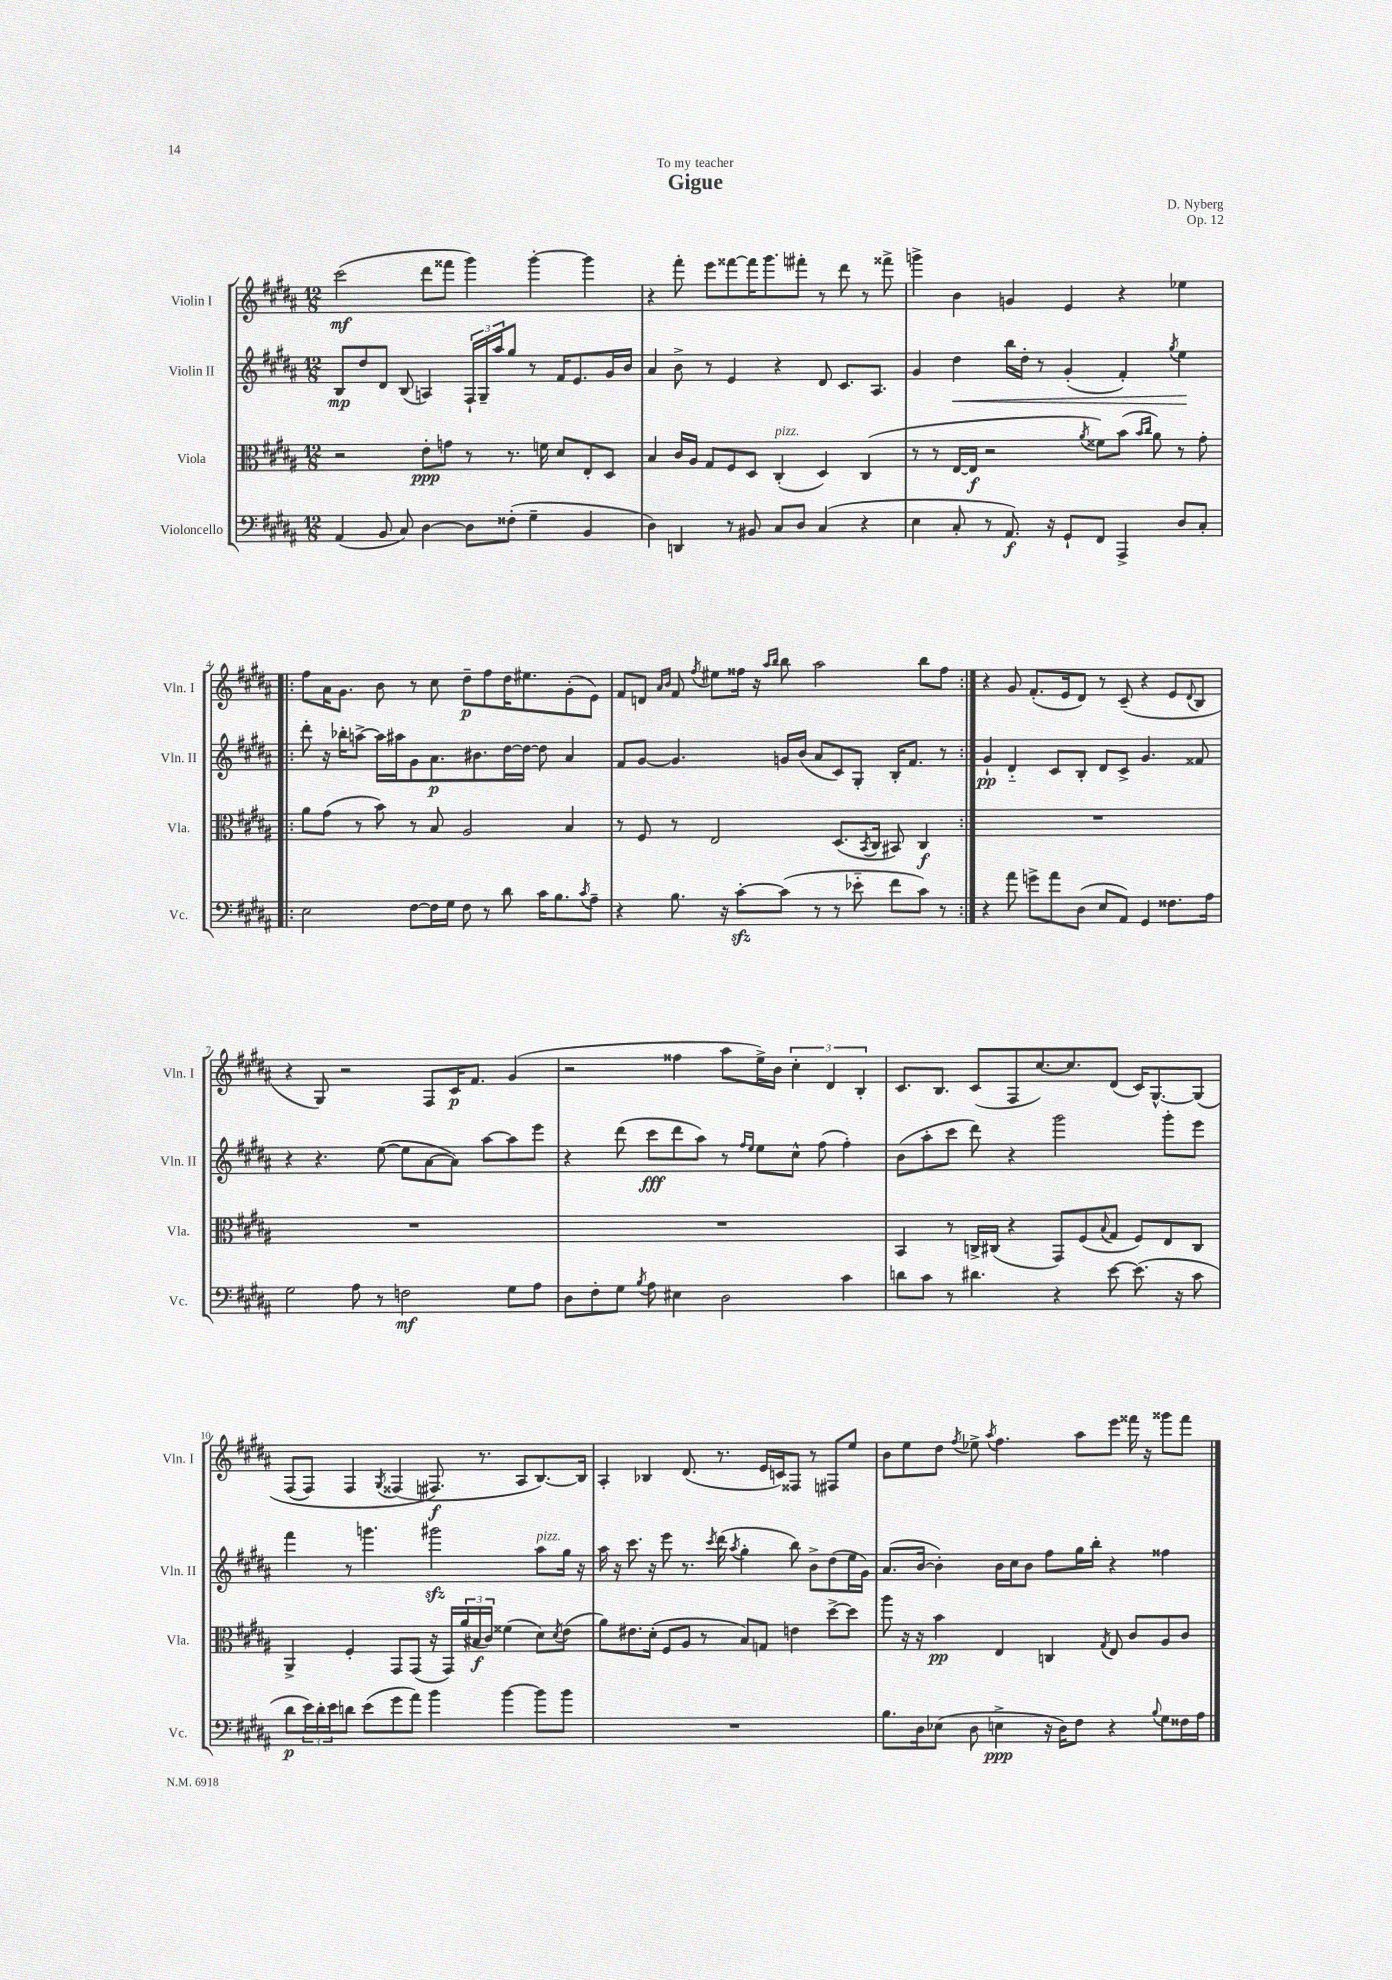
\header { title = "Gigue" composer = "D. Nyberg" dedication = "To my teacher" opus = "Op. 12" }
<<
\new StaffGroup <<
\new Staff = "s0" \with { instrumentName = "Violin I" shortInstrumentName = "Vln. I" } {
    \clef treble \key b \major \numericTimeSignature \time 12/8
    cis'''2\mf( dis'''8 fisis'''8 gis'''4) gis'''4~-. gis'''4 |
    r4 fis'''8-. e'''8 fisis'''8~ fisis'''16 gis'''8. fis'''8-. r8 dis'''8 r8 fisis'''8-> |
    g'''4-> b'4 g'4 e'4 r4 ees''4 |
    \repeat volta 2 { fis''8 ais'16 gis'8. b'8 r8 cis''8 dis''8--\p fis''8 dis''16 eis''8. gis'8-.( e'8) |
    fis'8 d'8 \grace { ais'16 b'16 } fis'8 \acciaccatura { fis''8 } eis''8 fisis''16 r16 \grace { ais''16 b''16 } b''8 ais''2 b''8 fisis''8 | }
    r4 gis'8 fis'8.-.( e'16 dis'8) r8 cis'8--( r4 e'8 \appoggiatura { dis'8 } b8 |
    r4 gis8) r2 fis8 cis'16\p fis'8. gis'4( |
    r2 fisis''4 ais''8 e''16->) b'16 \tuplet 3/2 { cis''4-. dis'4 b4-. } |
    cis'8. b8. cis'8( fis8 cis''8.~) cis''8. dis'8( cis'16) gis8.~-^ gis8\( |
    fis8( fis8) fis4 \acciaccatura { gis8 } fisis4( fis8.\f\) r8. ais8 b8.~) b16 |
    ais4-. bes4 dis'8.( r8. e'16 c'16) fisis8 r8 fis8 e''8 |
    b'8 e''8 dis''8 \acciaccatura { fis''8 } ees''8-> \acciaccatura { ais''8 } fis''4. ais''8 e'''8 fisis'''16 r16 gisis'''8 fisis'''8 \bar "|." |
}
\new Staff = "s1" \with { instrumentName = "Violin II" shortInstrumentName = "Vln. II" } {
    \clef treble \key b \major \numericTimeSignature \time 12/8
    b8\mp dis''8 dis'8 b8( a4) \tuplet 3/2 { fis16-! gis16-- ais''16 } gis''8 r8 fis'16 e'8. gis'16 b'16 |
    ais'4 b'8-> r8 e'4 r4 dis'8 cis'8. ais8. |
    gis'4 dis''4\< b''16 dis''16-. r8 gis'4-.( fis'4-.) \acciaccatura { gis''8 } e''4\! |
    \repeat volta 2 { dis'''8-. r16 bes''16-. a''8~-> a''16 ais''16 gis'8 ais'8.\p bis'8. dis''16~ dis''16~ dis''8 ais'4 |
    fis'8 gis'8~ gis'4. g'16 b'16( ais'8 cis'8) gis8-. b16-. fis'8. r8 | }
    gis'4-!\pp dis'4-_ cis'8 b8-. dis'8 cis'8-> gis'4. fisis'8 |
    r4 r4. e''8~( e''8 ais'8~ ais'8) ais''8~ ais''8 e'''8 |
    r4 dis'''8( cis'''8\fff dis'''8 ais''8) r8 \grace { fis''16 e''16 } e''8 cis''8-^ fis''8( fis''4-.) |
    b'8( ais''8-. cis'''8 dis'''8) r4 gis'''2 gis'''8-. e'''8 |
    fis'''4 r8 g'''4. gis'''2\sfz ais''8^\markup { \italic "pizz." } gis''16 r16 |
    ais''16 r16 cis'''8. r16 e'''8 r8. \acciaccatura { cis'''8 } dis'''16( \acciaccatura { ais''8 } gis''4-. b''8) b'8-> dis''8( e''16 gis'16) |
    ais'8.( b'16~ b'4-.) b'16 cis''16 b'8 fis''8 gis''16 b''16-. r4 fisis''4 \bar "|." |
}
\new Staff = "s2" \with { instrumentName = "Viola" shortInstrumentName = "Vla." } {
    \clef alto \key b \major \numericTimeSignature \time 12/8
    r2 e'8-.\ppp g'8 r8 r8. f'16 dis'8 e8-. dis8 |
    b4 cis'16 ais16 gis8 fis8 dis8 cis4-.^\markup { \italic "pizz." }( dis4) cis4( |
    r8 r8 e16~ e16\f r2 \acciaccatura { ais'8 } fisis'8) b'8( \grace { b'16 cis''16 } ais'8) r8 gis'8-. |
    \repeat volta 2 { ais'8 gis'8( r8 b'8) r8 b8 ais2 b4 |
    r8 fis8 r8 e2 dis8.( \acciaccatura { b,8 } cis16 bis,8) cis4\f | }
    R1. |
    R1. |
    R1. |
    b,4 r8 c16-> cis16( r4 gis,8) fis8( \appoggiatura { b8 } gis8 fis8) e8 cis8 |
    ais,4-> fis4-. gis,8 gis,8( r16 gis,16) \tuplet 3/2 { ais'16( bis16\f cis'16) } fisis'4( dis'8) \acciaccatura { dis'8 } e'8( |
    ais'8) eis'8. dis'16-.( fis8 ais8 r8 b8) g8 e'4 dis''8~-> dis''8 |
    ais''8 r16 r16 b'4\pp e4 c4 \acciaccatura { gis8 } e8 cis'8 ais8 cis'8 \bar "|." |
}
\new Staff = "s3" \with { instrumentName = "Violoncello" shortInstrumentName = "Vc." } {
    \clef bass \key b \major \numericTimeSignature \time 12/8
    ais,4( b,8 cis8) dis4~ dis8 fisis8-.( gis4-- b,4 |
    dis4) d,4 r8 bis,8 cis8 dis8 cis4( r4 |
    e4 cis8-. r8 ais,8.\f) r16 gis,8-! fis,8 ais,,4-> dis8 cis8-. |
    \repeat volta 2 { e2 fis8~ fis16 gis16 fis8 r8 dis'8 cis'16 b8. \acciaccatura { cis'8 } ais8-- |
    r4 b8. r16 cis'8~-.\sfz cis'8( r8 r8 ees'8-_ fis'8 cis'8) r8 | }
    r4 ais'8 g'8-> ais'8 dis8( e8 ais,8) gis,4 fisis8. ais16 |
    gis2 ais8 r8 f2\mf gis8 ais8 |
    dis8 fis8-. gis8 \acciaccatura { b8 } ais8 eis4 dis2 cis'4 |
    d'8 cis'8 r8 dis'4. r4 e'8~ e'8.( r16 cis'8 |
    dis'8\p \tuplet 3/2 { e'16) dis'16-. e'16 } d'8 e'8( gis'8 ais'8) b'4 b'4~ b'8 b'8 |
    R1. |
    b8. dis16 ees8( dis8 e4->\ppp r16 dis16) fis8 r4 \appoggiatura { b8 } gis8 fisis16 ais16 \bar "|." |
}
>>
>>
